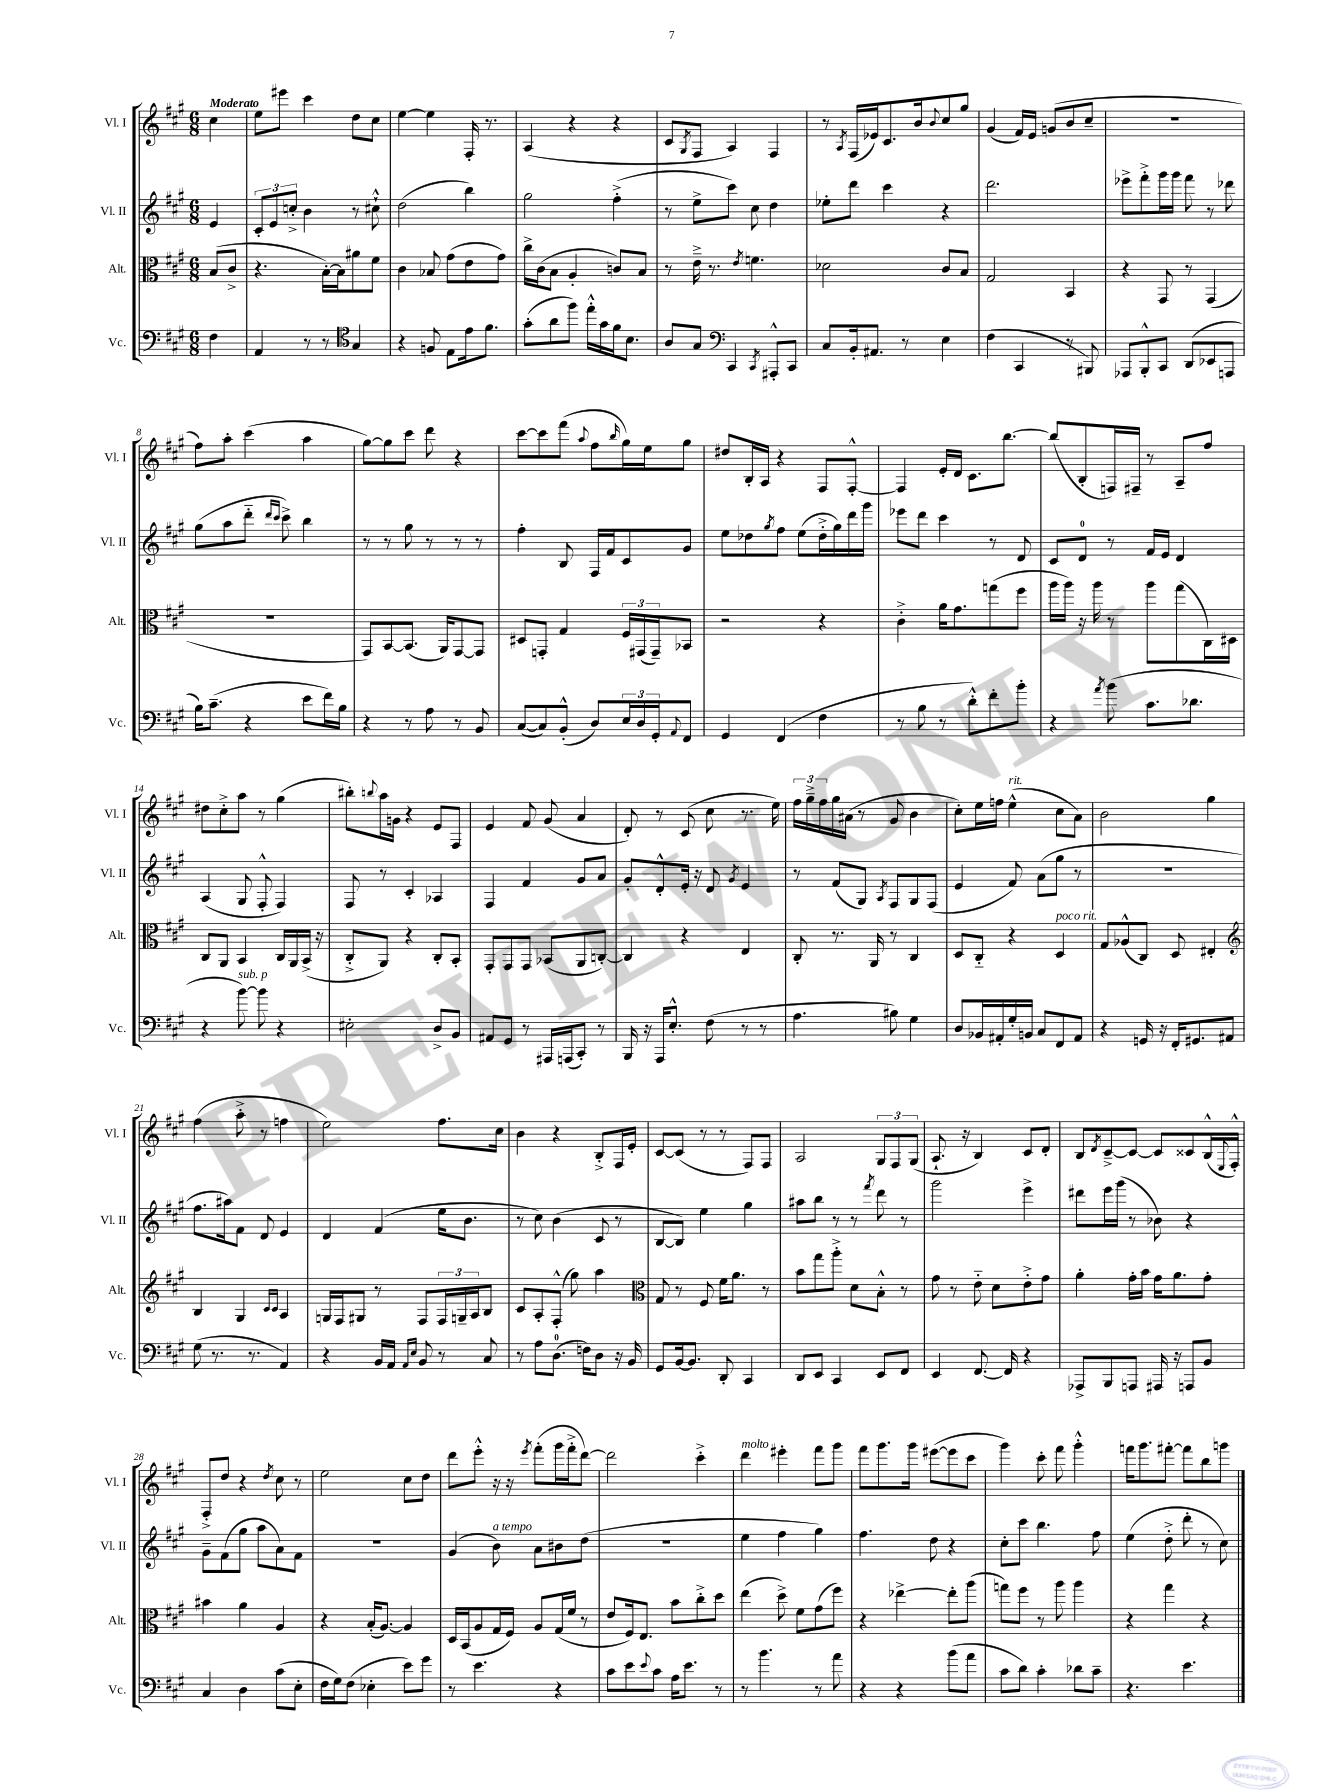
<<
\new StaffGroup <<
\new Staff = "s0" \with { instrumentName = "Vl. I" shortInstrumentName = "Vl. I" } {
    \clef treble \key a \major \numericTimeSignature \time 6/8 \partial 4 \tempo "Moderato"
    cis''4 |
    e''8 eis'''8 cis'''4 d''8 cis''8 |
    e''4~ e''4 fis16-. r8. |
    a4( r4 r4 |
    cis'8 \acciaccatura { gis8 } fis8 a4) fis4 |
    r8 \acciaccatura { a8 } fis16( ees'16) cis'8. b'16 \appoggiatura { b'8 } cis''8 gis''8 |
    gis'4( fis'16) e'16 g'8( b'8 cis''8-- |
    R2. |
    fis''8) a''8-. cis'''4( a''4 |
    gis''8~) gis''8 cis'''8 d'''8 r4 |
    cis'''8~ cis'''8 fis'''8( \appoggiatura { a''8 } fis''8 \grace { b''16 } gis''16) e''16 gis''8 |
    dis''8 b16-. a16 r4 fis8 fis8~-.-^ |
    fis4 e'16-. d'16 cis'8. b''8.~ |
    b''8( b8-. f16) fis16-- r8 a8-- fis''8 |
    dis''8 cis''8-.-> a''8 r8 gis''4( |
    bis''8-.) \appoggiatura { b''8 } a''16 g'16 r4 e'8 fis8 |
    e'4 fis'8 gis'8( a'4 |
    d'8-.) r8 cis'8( cis''8 r8. e''16) |
    \tuplet 3/2 { fis''16 gis''16---> fis''16 } gis''16 ais'16( r8 gis'8 b'4 |
    cis''8-.) e''16 f''16 e''4-^^\markup { \italic "rit." }( cis''8 a'8) |
    b'2 gis''4 |
    fis''4( a''8-.-> r8 f''4 |
    e''2) fis''8. cis''16 |
    b'4 r4 b8-.-> fis16 e'16-. |
    cis'8~ cis'8( r8 r8 fis8) fis8 |
    a2 \tuplet 3/2 { gis8 fis8 gis8( } |
    a8.-! r16 b4) cis'8 d'8-. |
    b8 \acciaccatura { d'8 } cis'8~---> cis'8~ cis'8 cisis'8 b16-^( \appoggiatura { e8 } fis16-.-^) |
    fis8-.-> d''8 r4 \acciaccatura { d''8 } cis''8 r8 |
    e''2 cis''8 d''8 |
    d'''8 e'''8-.-^ r16 r16 \acciaccatura { e'''8 } fis'''8-.( gis'''16 fis'''16-.-> d'''8~) |
    d'''2 cis'''4-.-> |
    d'''4^\markup { \italic "molto" } eis'''4-. fis'''8 gis'''8 |
    fis'''8 gis'''8. gis'''16 eis'''8~( eis'''8 cis'''8 |
    gis'''4) cis'''8-. fis'''8 gis'''4-.-^ |
    f'''16 gis'''8. fis'''8~-. fis'''8 b''8 g'''8 \bar "|." |
}
\new Staff = "s1" \with { instrumentName = "Vl. II" shortInstrumentName = "Vl. II" } {
    \clef treble \key a \major \numericTimeSignature \time 6/8 \partial 4
    e'4 |
    \tuplet 3/2 { cis'8-. e'8 c''8-.-> } b'4 r8 cis''8-!-^ |
    d''2( b''4) |
    gis''2 fis''4-.->( |
    r8 e''8-> cis'''8) cis''8 d''4 |
    ees''8-. d'''8 cis'''4 r4 |
    d'''2. |
    ees'''8-> fis'''8-.-> gis'''16 gis'''16 fis'''8 r8 des'''8 |
    gis''8( a''8 d'''8-_ \grace { d'''16 cis'''16 } cis'''8->) b''4 |
    r8 r8 gis''8 r8 r8 r8 |
    fis''4-. b8 fis16 fis'16 cis'8 gis'8 |
    e''8 des''8 \acciaccatura { gis''8 } fis''8 e''8( des''16-.-> gis''16) d'''16 gis'''16 |
    ees'''8 d'''8 cis'''4 r8 d'8 |
    cis'8 d'8-0 r8 fis'16 e'16 d'4 |
    a4( gis8 fis8-.-^ fis4) |
    fis8 r8 cis'4-. aes4 |
    fis4 fis'4 gis'8 a'8 |
    gis'8-. d'8-.-^ e'16-. r16 d'8 \acciaccatura { gis'8 } e'4 |
    r8 fis'8( gis8) \acciaccatura { a8 } fis8 gis8 fis8( |
    e'4 fis'8) a'8( gis''8 r8 |
    R2. |
    fis''8. ais''16) fis'8 d'8 e'4 |
    d'4 fis'4( e''16 b'8. |
    r8 cis''8) b'4( cis'8 r8 |
    b8~ b8) e''4 gis''4 |
    ais''8 b''8 r8 r8 \acciaccatura { fis'''8 } d'''8 r8 |
    gis'''2 e'''4-> |
    dis'''8 e'''16 gis'''16( r8 bes'8) r4 |
    gis'8-- fis'8( gis''8 a''8 a'8) fis'8 |
    R2. |
    gis'4( b'8^\markup { \italic "a tempo" }) a'8 bis'8 d''8( |
    r2. |
    e''4 fis''4 gis''4) |
    fis''4. d''8 r4 |
    cis''8-. cis'''8 b''4. fis''8 |
    e''4( d''8-.-> d'''8-. r8 cis''8) \bar "|." |
}
\new Staff = "s2" \with { instrumentName = "Alt." shortInstrumentName = "Alt." } {
    \clef alto \key a \major \numericTimeSignature \time 6/8 \partial 4
    b8( cis'8-> |
    r4. b16~-.) b16 ais'8 fis'8 |
    cis'4 bes8 gis'8( e'8 gis'8) |
    cis''16-> cis'16( b8 a4-. c'8) b8 |
    r8 e'16---> r8. \acciaccatura { e'8 } f'4. |
    des'2 cis'8 b8 |
    gis2 b,4 |
    r4 gis,8 r8 gis,4( |
    R2. |
    gis,8) b,8~ b,8.( a,16) gis,8~ gis,8 |
    dis8 g,8-. gis4 \tuplet 3/2 { fis16 gis,16( gis,16--) } bes,8 |
    r2 r4 |
    cis'4-.-> a'16 gis'8. g''8( fis''8 |
    a''16 a''16) r16 a''16 r8 a''8 gis''8( cis16) dis16 |
    cis8 a,8 b,4 cis16 a,16 b,16->( r16 |
    cis8-.-> a,8) r4 cis8-. b,8-. |
    gis,8-. gis,8 gis,8 bes,8( a,8 c8~-.) |
    c4 r4 e4 |
    cis8-. r8. a,16 r8 cis4 |
    d8 cis8-_ r4 d4^\markup { \italic "poco rit." } |
    gis8 aes8-^( cis8) d8 eis4-. |
    \clef treble b4 gis4 \grace { cis'16 cis'16 } a4 |
    g16 fis16 gis8 r8 fis8 \tuplet 3/2 { fis16 g16-- a16 } b8 |
    cis'8 a8-. fis8-.-^( gis''8) a''4 |
    \clef alto gis8 r8 fis8 fis'16 a'8. r8 |
    b'8 gis''8 a''8-.-> d'8 b8-.-^ r8 |
    gis'8 r8 e'8-_ d'8 e'8-.-> gis'8 |
    a'4-. gis'16-. b'16 gis'16 a'8. gis'8-. |
    bis'4 a'4 a4 |
    r4 b16-.( a8.~) a4 |
    d16 b,16( a8 gis16 fis16) a8 gis16( fis'16 r8 |
    e'8 fis16) e8. b'8 cis''8-.-> d''8 |
    e''4( d''8->) fis'8 gis'8( fis''8) |
    r4 ees''4~-> ees''8-. a''8( |
    g''8) fis''8 r8 a''8 a''4 |
    r4 gis''4 r4 \bar "|." |
}
\new Staff = "s3" \with { instrumentName = "Vc." shortInstrumentName = "Vc." } {
    \clef bass \key a \major \numericTimeSignature \time 6/8 \partial 4
    fis4 |
    a,4 r8 r8 \clef tenor gis4 |
    r4 f8 e8 e'16 fis'8. |
    gis'8-.( a'8 fis''8) e''16-.-^ gis'16 fis'16 b8. |
    a8 gis8 \clef bass cis,4 \acciaccatura { cis,8 } ais,,8-.-^ cis,8 |
    cis8 b,16-. ais,8. r8 e4 |
    fis4( cis,4 r8 bis,,8) |
    aes,,8 b,,8-.-^ cis,8 d,8( ees,8 a,,8 |
    b16) cis'8.--( r4 e'8 fis'16) b16 |
    r4 r8 a8 r8 b,8 |
    cis8~( cis8) b,8-.-^( d8) \tuplet 3/2 { e16 d16 gis,16-. } \appoggiatura { a,8 } fis,8 |
    gis,4 fis,4( fis4 |
    r8 b8 r8 d'8-.-^) fis'8-. b'8-. |
    r4 \acciaccatura { a'8 } b'8( cis'8. des'8. |
    r4 b'8~^\markup { \italic "sub. p" }) b'8 r4 |
    eis2-. d8-> b,8 |
    ais,8 gis,8 r8 ais,,16 a,,16( cis,8-.) r8 |
    b,,16 r16 a,,16 e8.-.-^ fis8( r8 r8 |
    a4. bis8) gis4 |
    d8 bes,16 ais,16-. gis16-. b,16 cis8 fis,8 ais,8 |
    r4 g,16 r16 fis,16-. gis,8. ais,8 |
    gis8( r8. r8. a,4) |
    r4 b,16 a,16 \grace { a,16 e16 } b,8 r8 cis8 |
    r8 a8 d8.-0( f16) d8 r16 b,16 |
    gis,8 b,16~ b,8. d,8-. cis,4 |
    d,8 e,8 cis,4 e,8 fis,8 |
    e,4 fis,8.~ fis,16 r4 |
    aes,,8-> b,,8 a,,8 ais,,16 r16 a,,8 b,8 |
    cis4 d4 cis'8( e8-. |
    fis16 gis16) fis8( ees4-. e'8) gis'8 |
    r8 e'4. r4 |
    cis'8 e'8 \appoggiatura { e'8 } cis'8 a16 e'8. r8 |
    r8 b'4. r8 a'8 |
    r4 r4 b'8( a'8 |
    cis'8 d'8) cis'4-. des'8 cis'8-- |
    r4. e'4. \bar "|." |
}
>>
>>
